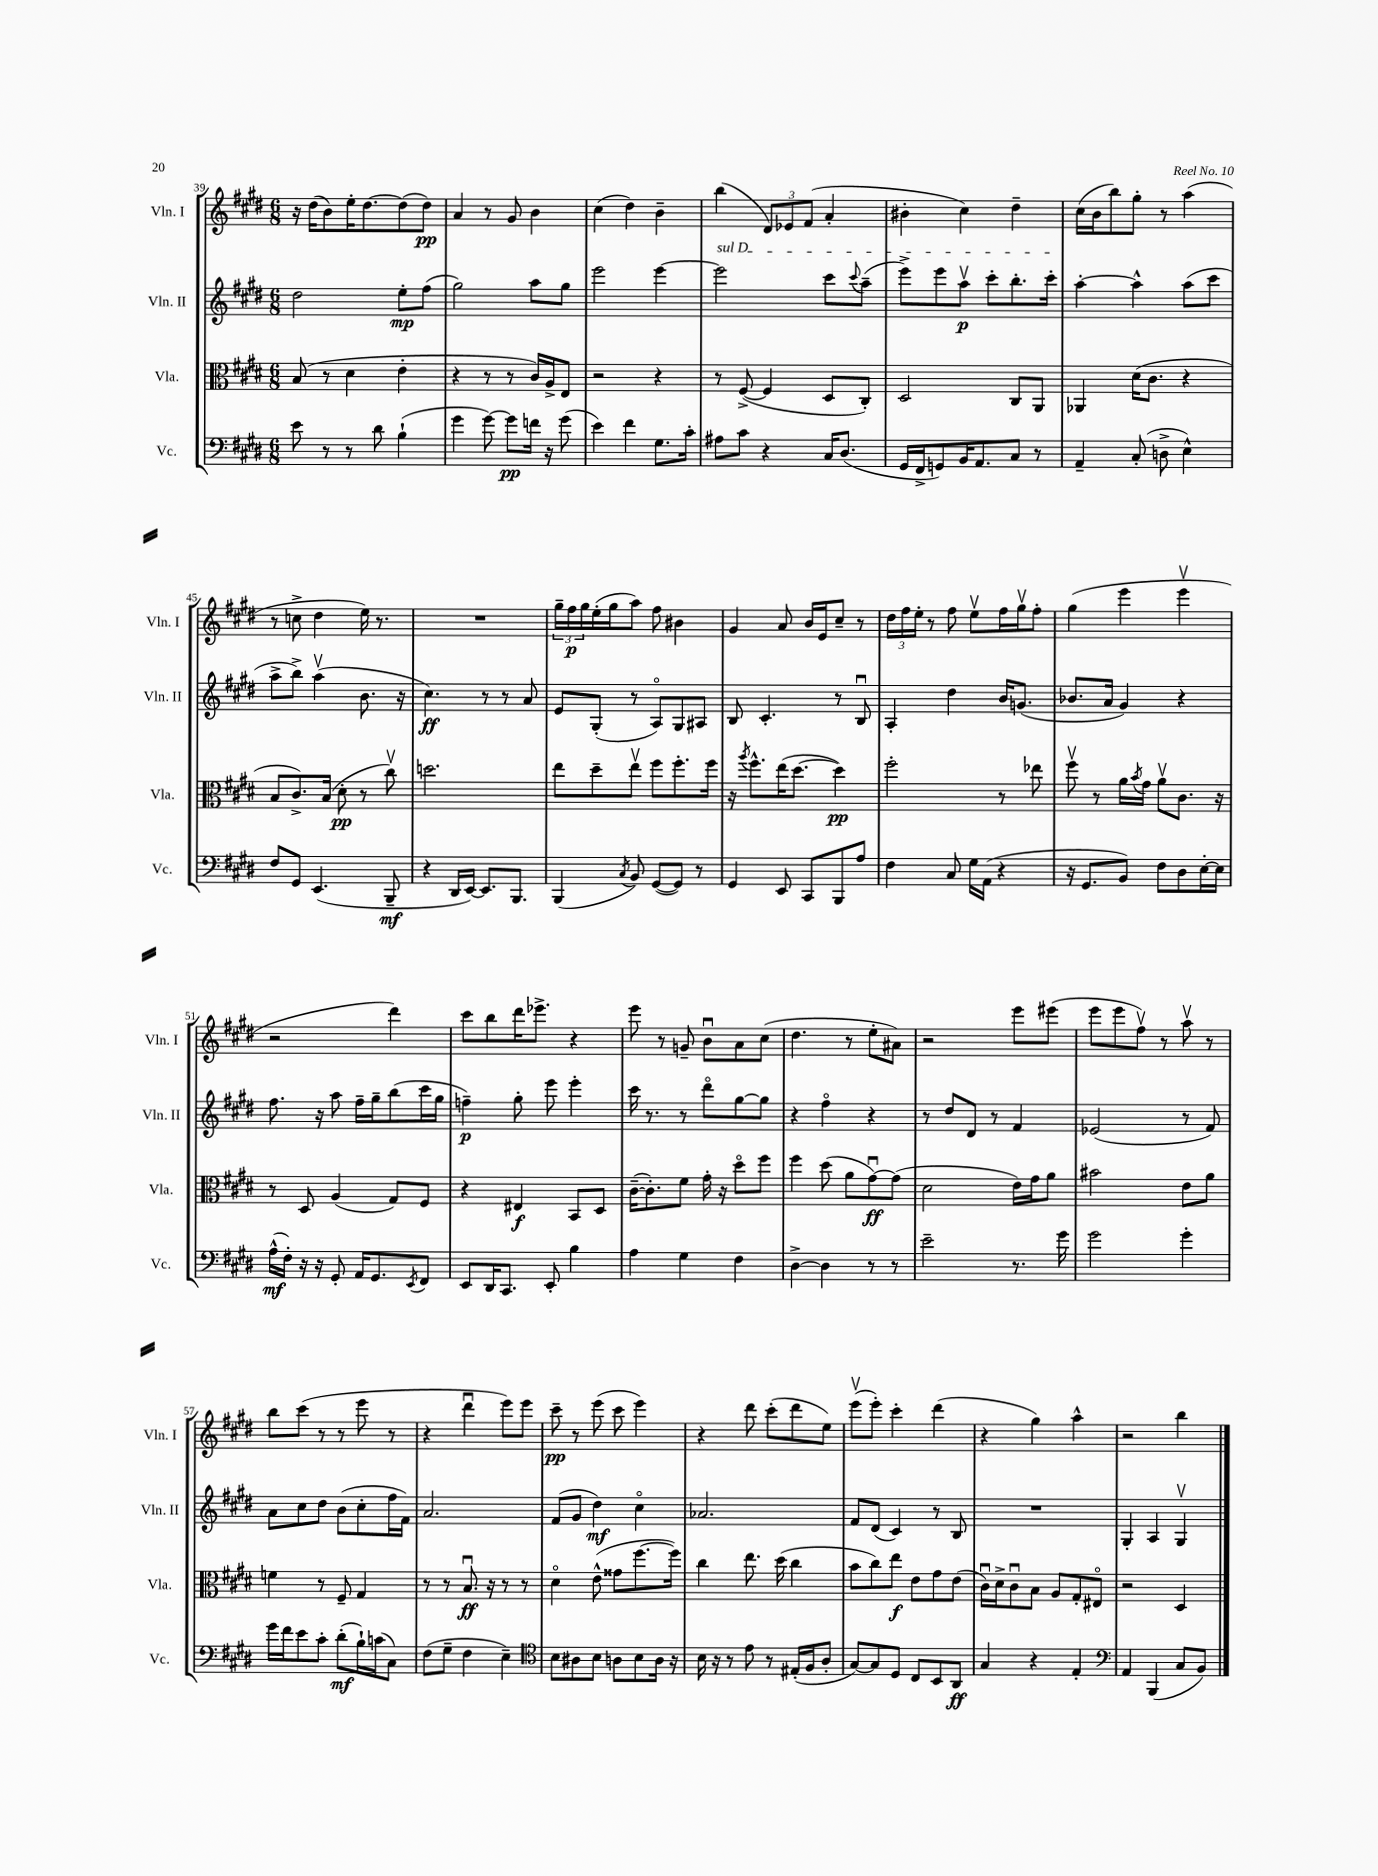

**kern	**dynam	**kern	**dynam	**kern	**dynam	**kern	**dynam
*part4	*part4	*part3	*part3	*part2	*part2	*part1	*part1
*staff4	*staff4	*staff3	*staff3	*staff2	*staff2	*staff1	*staff1
*I"Vc.	*	*I"Vla.	*	*I"Vln. II	*	*I"Vln. I	*
*I'Vc.	*	*I'Vla.	*	*I'Vln. II	*	*I'Vln. I	*
*clefF4	*	*clefC3	*	*clefG2	*	*clefG2	*
*k[f#c#g#d#]	*	*k[f#c#g#d#]	*	*k[f#c#g#d#]	*	*k[f#c#g#d#]	*
*M6/8	*	*M6/8	*	*M6/8	*	*M6/8	*
=39	=39	=39	=39	=39	=39	=39	=39
8e\	.	(8B/	.	2dd#\	.	16r	.
.	.	.	.	.	.	(16dd#\KL	.
8r	.	8r	.	.	.	8b\)	.
8r	.	4d#\	.	.	.	16ee'\K	.
.	.	.	.	.	.	[8.dd#\	.
8d#\	.	.	.	.	.	.	.
(4B`\	.	4e'\	.	8ee'\L	mp	(8dd#\]	.
.	.	.	.	(8ff#\J	.	8dd#\J)	pp
=40	=40	=40	=40	=40	=40	=40	=40
4g#\	.	4r	.	2gg#\)	.	4a/	.
[8g#\)	.	8r	.	.	.	8r	.
8g#\L]	pp	8r	.	.	.	8g#/	.
16fn\Jk	.	16c#/LL)	.	8aa\L	.	4b\	.
16r	.	16A^/J	.	.	.	.	.
(8g#\	.	8E/J	.	8gg#\J	.	.	.
=41	=41	=41	=41	=41	=41	=41	=41
4e\)	.	2r	.	2eee\	.	(4cc#\	.
4f#\	.	.	.	.	.	4dd#\)	.
8.G#\L	.	4r	.	[4eee\	.	4b~\	.
16c#'\Jk	.	.	.	.	.	.	.
=42	=42	=42	=42	=42	=42	=42	=42
!	!	!	!	!LO:TX:a:i:t=sul D	!	!	!
8A#X\L	.	8r	.	2eee\]	.	(4bb\	.
8c#\J	.	([8F#^/	.	.	.	.	.
4r	.	4F#/]	.	.	.	12d#/L)	.
.	.	.	.	.	.	12e-X/	.
.	.	.	.	.	.	(12f#/J	.
16C#/KL	.	8D#/L	.	8ccc#\L	.	4a'/	.
(8.D#/J	.	.	.	.	.	.	.
.	.	.	.	8qqccc#/	.	.	.
.	.	8C#'/J)	.	(8aa~\J	.	.	.
=43	=43	=43	=43	=43	=43	=43	=43
16GG#/LL	.	2D#/	.	8eee^\L)	.	4b#X'\	.
16FF#^/J	.	.	.	.	.	.	.
8GGn/)	.	.	.	8eee\	.	.	.
16BB/K	.	.	.	8aav\J	p	4cc#\)	.
8.AA/	.	.	.	.	.	.	.
.	.	.	.	8ccc#'\L	.	.	.
8C#/J	.	8C#/L	.	8.bb'\	.	4dd#~\	.
8r	.	8AA/J	.	.	.	.	.
.	.	.	.	16ccc#'\Jk	.	.	.
=44	=44	=44	=44	=44	=44	=44	=44
4AA~/	.	4AA-X/	.	[4aa'\	.	(16cc#\LL	.
.	.	.	.	.	.	16b\J	.
.	.	.	.	.	.	8bb\)	.
(8C#'/	.	(16d#\KL	.	4aa^^\]	.	8gg#'\J	.
.	.	8.c#\J	.	.	.	.	.
8Dn^\	.	.	.	.	.	8r	.
4E^^\)	.	4r	.	(8aa\L	.	(4aa\	.
.	.	.	.	8ccc#\J	.	.	.
!!LO:LB:g=z
=45	=45	=45	=45	=45	=45	=45	=45
8F#/L	.	8B/L	.	8aa^\L	.	8r	.
8GG#/J	.	8.c#^/)	.	8bb^\J)	.	8ccn^\	.
(4.EE/	.	.	.	(4aav\	.	4dd#\	.
.	.	(16B/Jk	.	.	.	.	.
.	.	8d#'\	pp	.	.	.	.
.	.	8r	.	8.b\	.	16ee\)	.
.	.	.	.	.	.	8.r	.
8BBB~/	mf	8cc#v\)	.	.	.	.	.
.	.	.	.	16r	.	.	.
=46	=46	=46	=46	=46	=46	=46	=46
4r	.	2.ddn\	.	4.cc#\)	ff	2.r	.
16DD#/LL	.	.	.	.	.	.	.
[16EE/JJ)	.	.	.	.	.	.	.
8.EE/L]	.	.	.	8r	.	.	.
.	.	.	.	8r	.	.	.
8.BBB/J	.	.	.	.	.	.	.
.	.	.	.	8a/	.	.	.
=47	=47	=47	=47	=47	=47	=47	=47
(4BBB/	.	8ee\L	.	8e/L	.	24gg#~\LL	.
.	.	.	.	.	.	24ff#\	p
.	.	.	.	.	.	24gg#\	.
.	.	8dd#~\	.	(8G#'/J	.	(16ee'\	.
.	.	.	.	.	.	16gg#\J	.
8qC#/	.	.	.	.	.	.	.
8BB/)	.	8eev\J	.	8r	.	8aa\J)	.
([8GG#/L	.	8ff#\L	.	8A/L)	.	8ff#\	.
8GG#/J])	.	8.ff#'\	.	8G#/	.	4b#X\	.
8r	.	.	.	8A#X/J	.	.	.
.	.	16ff#\Jk	.	.	.	.	.
=48	=48	=48	=48	=48	=48	=48	=48
4GG#/	.	16r	.	8B/	.	4g#/	.
.	.	8qaa/	.	.	.	.	.
.	.	8.ff#^^\L	.	.	.	.	.
.	.	.	.	4.c#'/	.	.	.
8EE/	.	(16ee\K	.	.	.	8a/	.
.	.	[8.dd#\J	.	.	.	.	.
8CC#/L	.	.	.	.	.	16b/LL	.
.	.	.	.	.	.	16e/J	.
8BBB/	.	4dd#\])	pp	8r	.	8cc#~/J	.
8A/J	.	.	.	8Bu/	.	8r	.
=49	=49	=49	=49	=49	=49	=49	=49
4F#\	.	2ff#'\	.	4A'/	.	24dd#\LL	.
.	.	.	.	.	.	24ff#\	.
.	.	.	.	.	.	24ee'\JJ	.
.	.	.	.	.	.	8r	.
8C#/	.	.	.	4dd#\	.	8ff#\	.
16G#\LL	.	.	.	.	.	8eev\L	.
(16AA\JJ	.	.	.	.	.	.	.
4r	.	8r	.	16b/KL	.	16ff#\L	.
.	.	.	.	(8.gn/J	.	16gg#v\J	.
.	.	8ee-X\	.	.	.	8ff#'\J	.
=50	=50	=50	=50	=50	=50	=50	=50
16r	.	8ff#v\	.	8.b-X/L	.	(4gg#\	.
8.GG#/L	.	.	.	.	.	.	.
.	.	8r	.	.	.	.	.
.	.	.	.	16a/Jk	.	.	.
8BB/J)	.	16a\LL	.	4g#/)	.	4eee\	.
.	.	8qb/	.	.	.	.	.
.	.	16g#\JJ	.	.	.	.	.
8F#\L	.	8av\L	.	.	.	.	.
8D#\	.	8.c#\J	.	4r	.	4eeev\	.
[16E'\L	.	.	.	.	.	.	.
16E\JJ]	.	16r	.	.	.	.	.
!!LO:LB:g=z
=51	=51	=51	=51	=51	=51	=51	=51
(16A^^\LL	mf	8r	.	8.ff#\	.	2r	.
16F#'\JJ)	.	.	.	.	.	.	.
16r	.	8D#/	.	.	.	.	.
16r	.	.	.	16r	.	.	.
8GG#'/	.	(4A/	.	8aa\	.	.	.
16AA/KL	.	.	.	16ff#~\LL	.	.	.
8.GG#/	.	.	.	16gg#~\J	.	.	.
.	.	8G#/L)	.	(8bb\	.	4ddd#\)	.
8qEE/	.	.	.	.	.	.	.
8FF#/J	.	8F#/J	.	16ccc#\L	.	.	.
.	.	.	.	16gg#\JJ	.	.	.
=52	=52	=52	=52	=52	=52	=52	=52
8EE/L	.	4r	.	4ffn~\)	p	8ccc#\L	.
16DD#/K	.	.	.	.	.	8bb\	.
8.CC#/J	.	.	.	.	.	.	.
.	.	4E#X/	f	8gg#'\	.	16ddd#\K	.
.	.	.	.	.	.	8.eee-X^\J	.
8EE'/	.	.	.	8eee\	.	.	.
4B\	.	8BB/L	.	4eee'\	.	4r	.
.	.	8D#/J	.	.	.	.	.
=53	=53	=53	=53	=53	=53	=53	=53
4A\	.	([16c#~\KL	.	16ccc#\	.	8eee\	.
.	.	8.c#'\])	.	8.r	.	.	.
.	.	.	.	.	.	8r	.
4G#\	.	8f#\J	.	8r	.	8gn~/	.
.	.	16g#'\	.	8ddd#\L	.	8bu\L	.
.	.	16r	.	.	.	.	.
4F#\	.	8dd#\L	.	[8gg#\	.	8a\	.
.	.	8ff#\J	.	8gg#\J]	.	(8cc#\J	.
=54	=54	=54	=54	=54	=54	=54	=54
[4D#^\	.	4ff#\	.	4r	.	4.dd#\	.
4D#\]	.	(8dd#\	.	4ff#\	.	.	.
.	.	8a\L	.	.	.	8r	.
8r	.	[8g#u\)	ff	4r	.	8ee'\L	.
8r	.	(8g#\J]	.	.	.	8a#X\J)	.
=55	=55	=55	=55	=55	=55	=55	=55
2e~\	.	2d#\	.	8r	.	2r	.
.	.	.	.	8dd#/L	.	.	.
.	.	.	.	8d#/J	.	.	.
.	.	.	.	8r	.	.	.
8.r	.	16e\LL)	.	4f#/	.	8eee\L	.
.	.	16g#\J	.	.	.	.	.
.	.	8a\J	.	.	.	(8eee#X\J	.
16g#\	.	.	.	.	.	.	.
=56	=56	=56	=56	=56	=56	=56	=56
2g#\	.	2b#X\	.	(2e-X/	.	8eee\L	.
.	.	.	.	.	.	8eee\	.
.	.	.	.	.	.	8ff#v\J)	.
.	.	.	.	.	.	8r	.
4g#'\	.	8e\L	.	8r	.	8aav\	.
.	.	8a\J	.	8f#/)	.	8r	.
!!LO:LB:g=z
=57	=57	=57	=57	=57	=57	=57	=57
16g#\LL	.	4fn\	.	8a\L	.	8bb\L	.
16f#\J	.	.	.	.	.	.	.
8e\	.	.	.	8cc#\	.	(8ccc#\J	.
8c#'\J	.	8r	.	8dd#\J	.	8r	.
(8d#'\L	mf	8F#~/	.	(8b\L	.	8r	.
16B`\L)	.	4G#/	.	8cc#'\	.	8eee\	.
(16cn\J	.	.	.	.	.	.	.
8C#\J)	.	.	.	16ff#\L	.	8r	.
.	.	.	.	16f#\JJ)	.	.	.
=58	=58	=58	=58	=58	=58	=58	=58
(8F#\L	.	8r	.	2.a/	.	4r	.
8G#~\J	.	8r	.	.	.	.	.
4F#\	.	8.Bu/	ff	.	.	4ddd#u\	.
.	.	16r	.	.	.	.	.
4E~\)	.	8r	.	.	.	8eee\L)	.
.	.	8r	.	.	.	8eee\J	.
=59	=59	=59	=59	=59	=59	=59	=59
*clefC4	*	*	*	*	*	*	*
8B\L	.	4d#\	.	(8f#/L	.	8ccc#~\	pp
8A#X\	.	.	.	8g#/J	.	8r	.
8B\J	.	(8e^^\	.	4dd#\)	mf	(8eee\	.
8An\L	.	8g##X\L	.	.	.	8ccc#\	.
8B\	.	[8.ff#\	.	4cc#\	.	4eee\)	.
16A\Jk	.	.	.	.	.	.	.
16r	.	16ff#\Jk])	.	.	.	.	.
=60	=60	=60	=60	=60	=60	=60	=60
16B\	.	4cc#\	.	2.a-X/	.	4r	.
16r	.	.	.	.	.	.	.
8r	.	.	.	.	.	.	.
8e\	.	8.ee\	.	.	.	8ddd#\	.
8r	.	.	.	.	.	(8ccc#'\L	.
.	.	(16dd#\	.	.	.	.	.
(16E#X'/LL	.	4cc#\	.	.	.	8ddd#\	.
16F#/J	.	.	.	.	.	.	.
8A'/J	.	.	.	.	.	8ee\J)	.
=61	=61	=61	=61	=61	=61	=61	=61
[8G#/L)	.	8b\L	.	8f#/L	.	(8eeev\L	.
8G#/]	.	8cc#\)	.	(8d#/J	.	8eee'\J)	.
8D#/J	.	8ee\J	f	4c#/)	.	4ccc#'\	.
8C#/L	.	8e\L	.	.	.	.	.
8BB/	.	8g#\	.	8r	.	(4ddd#\	.
8AA/J	ff	(8e\J	.	8B/	.	.	.
=62	=62	=62	=62	=62	=62	=62	=62
4G#/	.	16c#u\LL)	.	2.r	.	4r	.
.	.	16d#^\J	.	.	.	.	.
.	.	8c#u\	.	.	.	.	.
4r	.	8B\J	.	.	.	4gg#\)	.
.	.	8A/L	.	.	.	.	.
4E'/	.	8G#'/	.	.	.	4aa^^\	.
.	.	8E#X/J	.	.	.	.	.
=63	=63	=63	=63	=63	=63	=63	=63
*clefF4	*	*	*	*	*	*	*
4AA/	.	2r	.	4G#'/	.	2r	.
(4BBB/	.	.	.	4A/	.	.	.
8C#/L	.	4D#/	.	4G#v/	.	4bb\	.
8BB/J)	.	.	.	.	.	.	.
==	==	==	==	==	==	==	==
*-	*-	*-	*-	*-	*-	*-	*-
